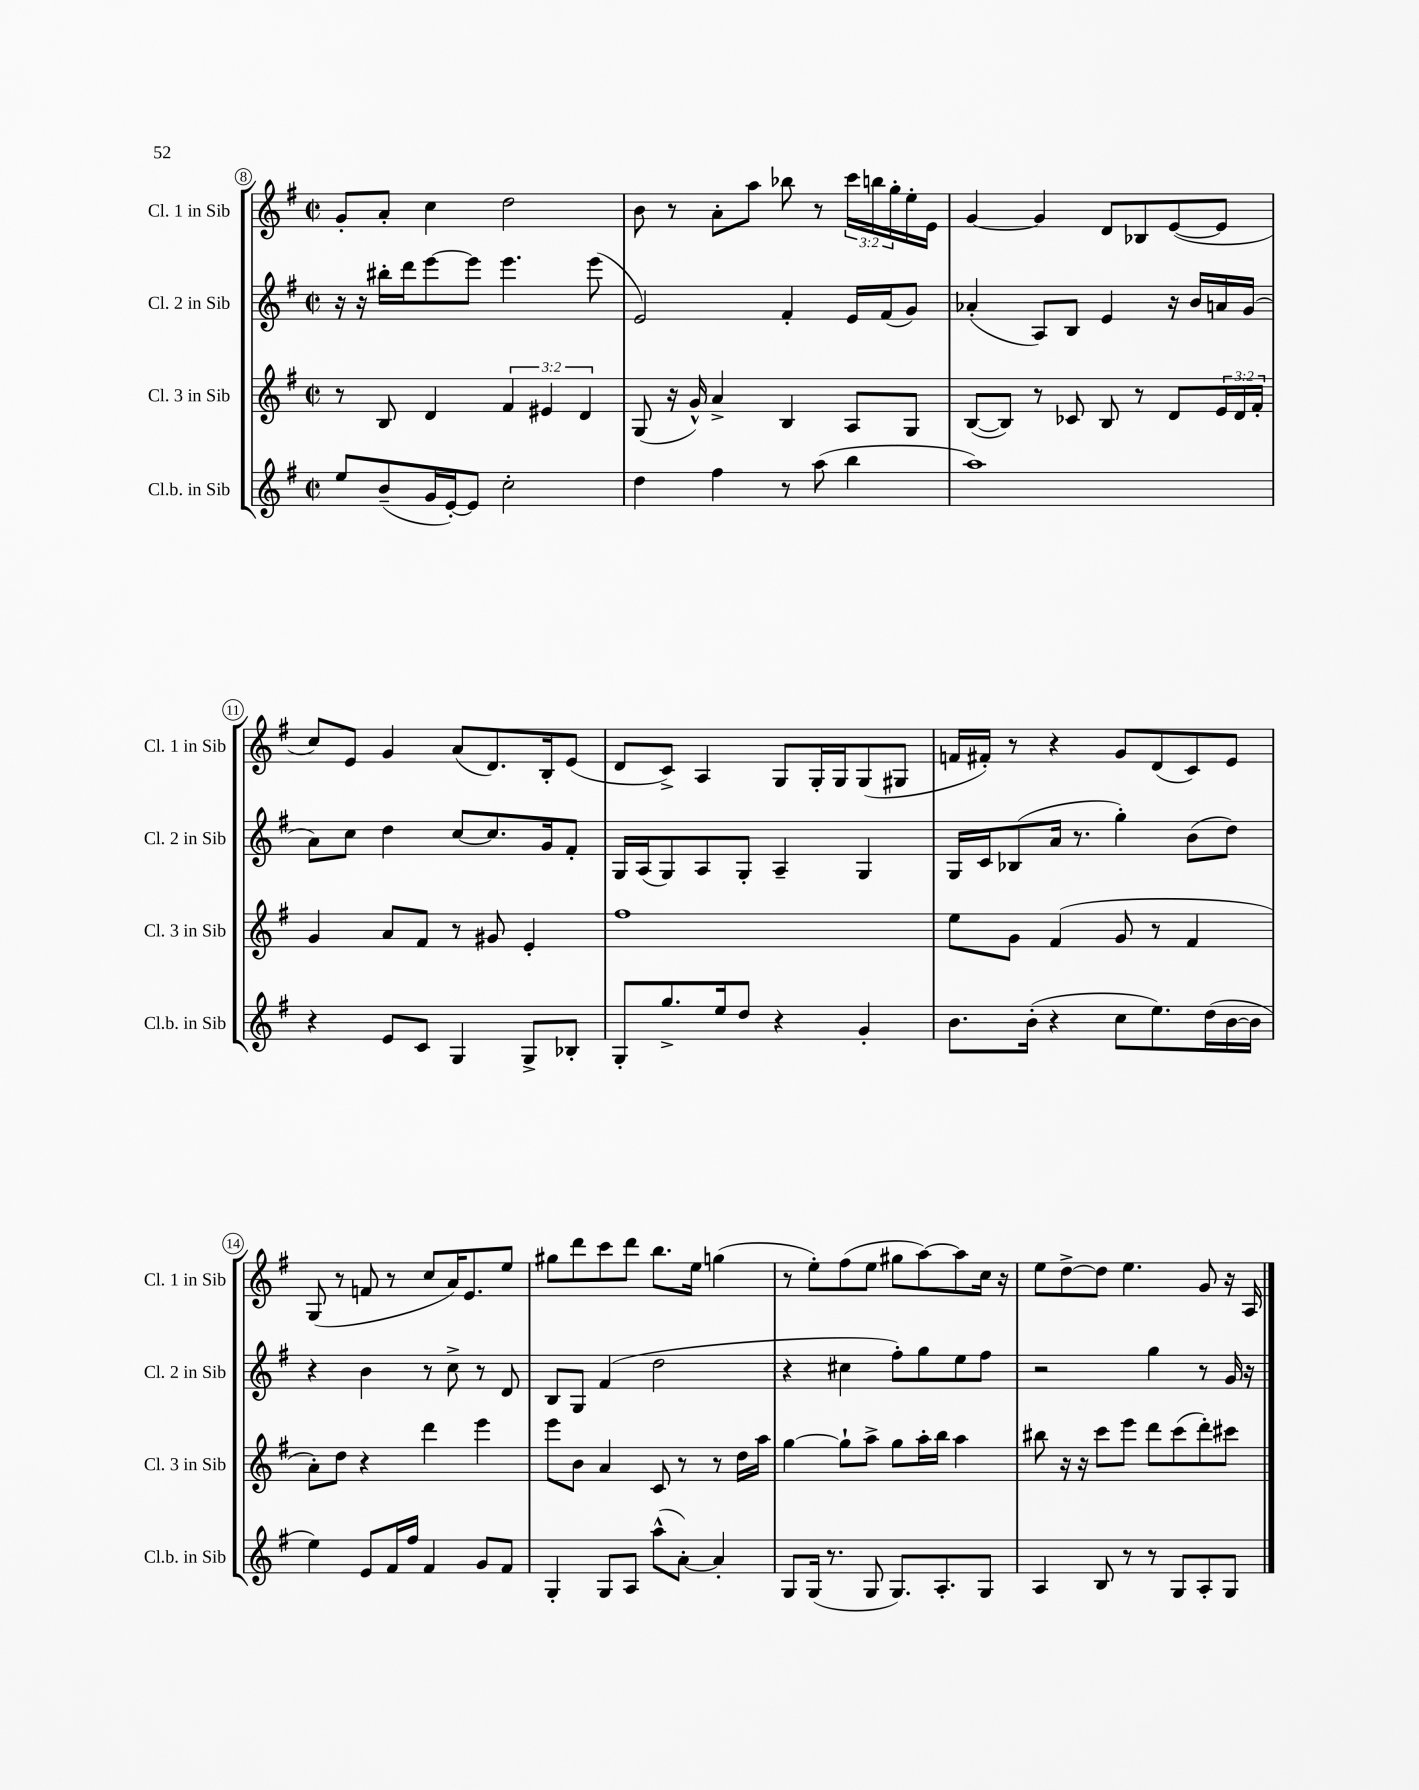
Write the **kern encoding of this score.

**kern	**kern	**kern	**kern
*part4	*part3	*part2	*part1
*staff4	*staff3	*staff2	*staff1
*I"Cl.b. in Sib	*I"Cl. 3 in Sib	*I"Cl. 2 in Sib	*I"Cl. 1 in Sib
*I'Cl.b. in Sib	*I'Cl. 3 in Sib	*I'Cl. 2 in Sib	*I'Cl. 1 in Sib
*clefG2	*clefG2	*clefG2	*clefG2
*k[f#]	*k[f#]	*k[f#]	*k[f#]
*M2/2	*M2/2	*M2/2	*M2/2
*met(c|)	*met(c|)	*met(c|)	*met(c|)
=8	=8	=8	=8
8ee/L	8r	16r	8g'/L
.	.	16r	.
(8b~/	8B/	16bb#X'\LL	8a'/J
.	.	16ddd\J	.
16g/L	4d/	[8eee\	4cc\
[16e'/J)	.	.	.
8e/J]	.	8eee\J]	.
2cc'\	6f#/	4.eee\	2dd\
.	6e#X/	.	.
.	6d/	.	.
.	.	(8eee\	.
=9	=9	=9	=9
4dd\	(8G/	2e/)	8b\
.	16r	.	8r
.	16g^^/)	.	.
4ff#\	4a^/	.	8a'\L
.	.	.	8aa\J
8r	4B/	4f#'/	8bb-X\
(8aa\	.	.	8r
4bb\	8A/L	16e/LL	24ccc\LL
.	.	.	24bbn\
.	.	(16f#/J	.
.	.	.	24gg'\
.	8G/J	8g/J)	16ee'\
.	.	.	16e\JJ
=10	=10	=10	=10
1aa)	([8B/L	(4a-X'/	[4g/
.	8B/J])	.	.
.	8r	8A/L)	4g/]
.	8c-X/	8B/J	.
.	8B/	4e/	8d/L
.	8r	.	8B-X/
.	8d/L	16r	([8e/
.	.	16b/LL	.
.	24e/L	16an/	8e/J]
.	24d/	.	.
.	.	(16g/JJ	.
.	24f#'/JJ	.	.
!!LO:LB:g=z
=11	=11	=11	=11
4r	4g/	8a\L)	8cc/L)
.	.	8cc\J	8e/J
8e/L	8a/L	4dd\	4g/
8c/J	8f#/J	.	.
4G/	8r	[8cc/L	(8a/L
.	8g#X/	8.cc/]	8.d/)
8G^/L	4e'/	.	.
.	.	16g/k	16B'/k
8B-X'/J	.	8f#'/J	(8e/J
=12	=12	=12	=12
8G'/L	1ff#	16G/LL	8d/L
.	.	(16A/J	.
8.gg^/	.	8G/)	8c^/J)
.	.	8A/	4A/
16ee/k	.	.	.
8dd/J	.	8G'/J	.
4r	.	4A~/	8G/L
.	.	.	16G'/L
.	.	.	16G/J
4g'/	.	4G/	(8G/
.	.	.	8G#X/J
=13	=13	=13	=13
8.b\L	8ee\L	16G/LL	16fn/LL
.	.	16c/J	16f#X'/JJ)
.	8g\J	(8B-X/	8r
(16b'\Jk	.	.	.
4r	(4f#/	16a/Jk	4r
.	.	8.r	.
8cc\L	8g/	4gg'\)	8g/L
8.ee\)	8r	.	(8d/
.	4f#/	(8b\L	8c/)
(16dd\L	.	.	.
[16b\	.	8dd\J)	8e/J
16b\JJ]	.	.	.
!!LO:LB:g=z
=14	=14	=14	=14
4ee\)	8a'\L)	4r	(8G/
.	8dd\J	.	8r
8e/L	4r	4b\	8fn/
16f#/L	.	.	8r
16ff#/JJ	.	.	.
4f#/	4ddd\	8r	8cc/L
.	.	8cc^\	16a/K)
.	.	.	8.e/
8g/L	4eee\	8r	.
8f#/J	.	8d/	8ee/J
=15	=15	=15	=15
4G'/	8eee\L	8B/L	8gg#X\L
.	8b\J	8G/J	8ddd\
8G/L	4a/	(4f#/	8ccc\
8A/J	.	.	8ddd\J
(8aa^^\L	8c/	2dd\	8.bb\L
[8a'\J)	8r	.	.
.	.	.	16ee\Jk
4a'/]	8r	.	(4ggn\
.	16dd\LL	.	.
.	16aa\JJ	.	.
=16	=16	=16	=16
8G/L	[4gg\	4r	8r
(16G/Jk	.	.	8ee'\L)
8.r	.	.	.
.	8gg`\L]	4cc#X\	(8ff#\
8G/	8aa^\J	.	8ee\J
8.G/L)	8gg\L	8ff#'\L)	8gg#X\L
.	16aa'\L	8gg\	[8aa\)
8.A'/	16bb\JJ	.	.
.	4aa\	8ee\	8aa\]
8G/J	.	8ff#\J	16cc\Jk
.	.	.	16r
=17	=17	=17	=17
4A/	8bb#X\	2r	8ee\L
.	16r	.	[8dd^\
.	16r	.	.
8B/	8ccc\L	.	8dd\J]
8r	8eee\J	.	4.ee\
8r	8ddd\L	4gg\	.
8G/L	(8ccc\	.	.
8A'/	8ddd'\)	8r	8g/
8G/J	8ccc#X\J	16g/	16r
.	.	16r	16A/
==	==	==	==
*-	*-	*-	*-
